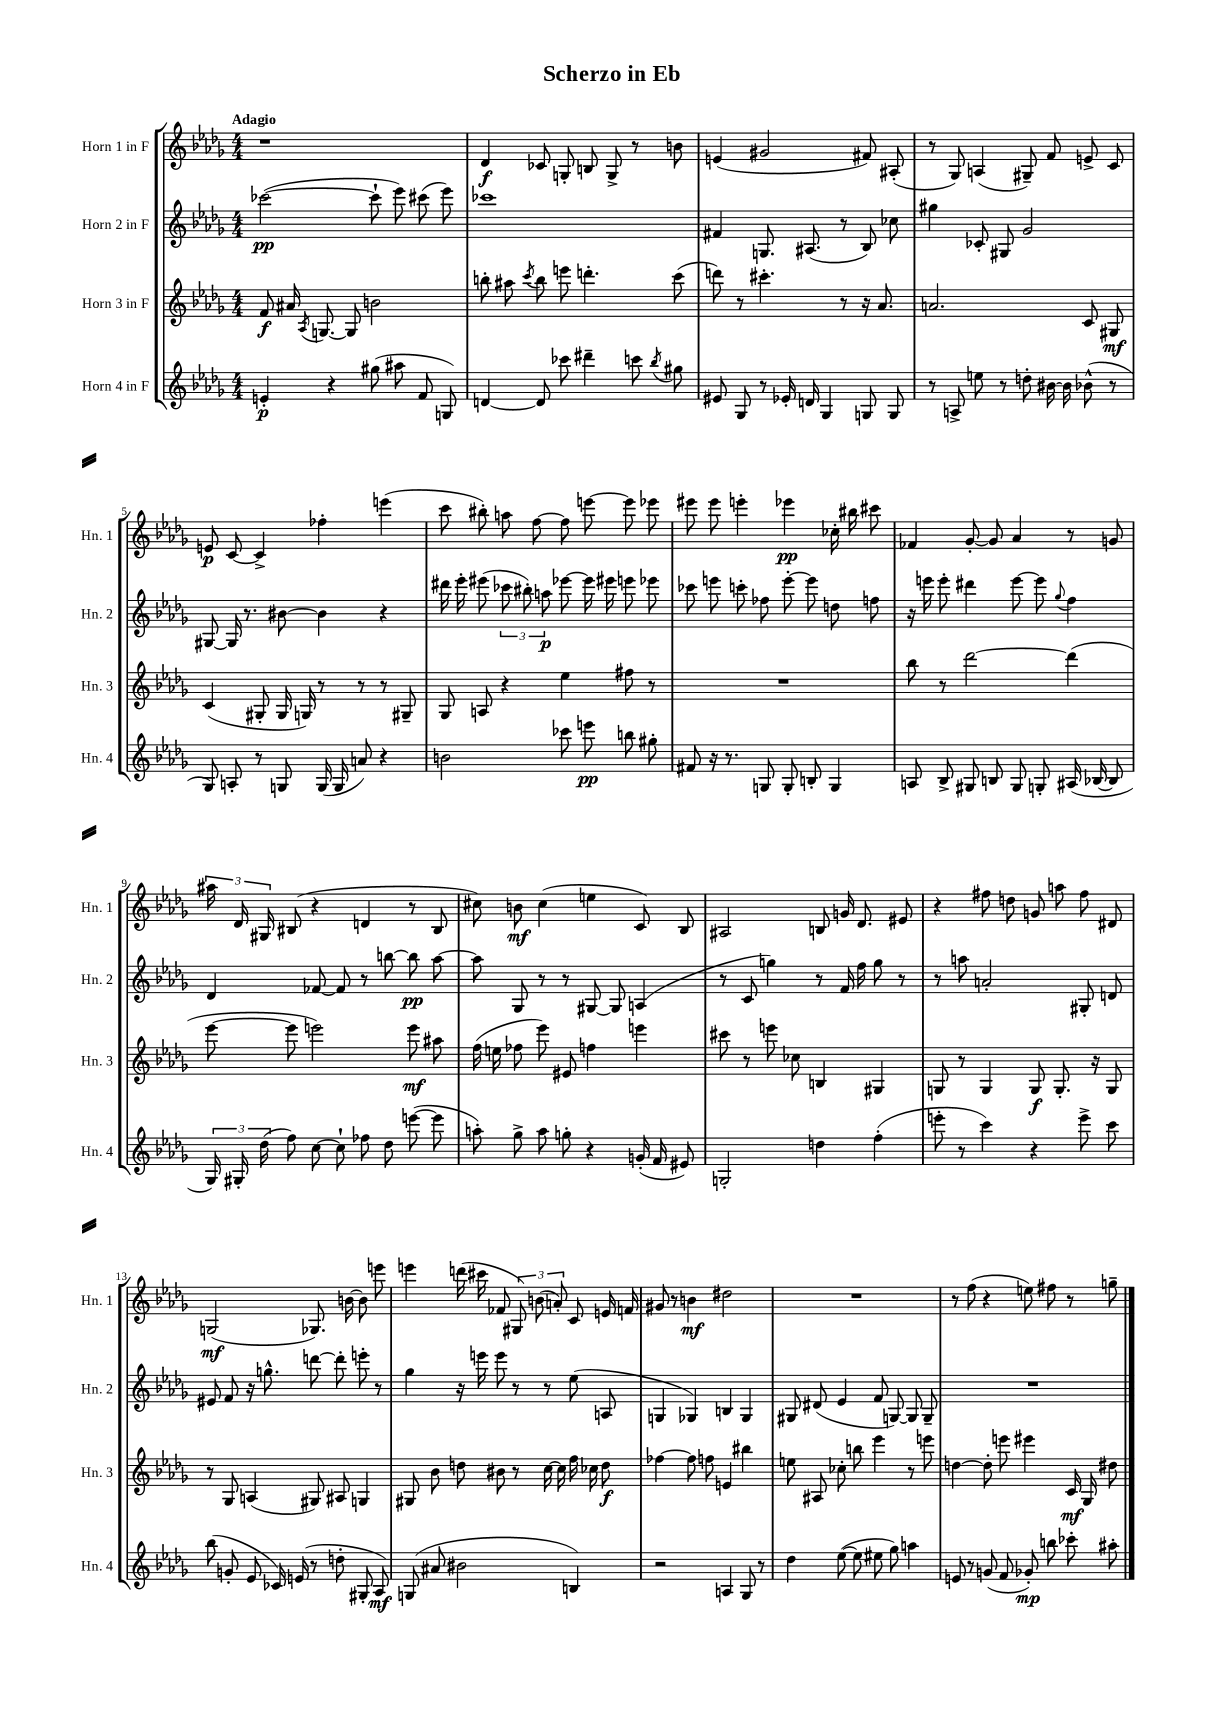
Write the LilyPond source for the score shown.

\header { title = "Scherzo in Eb" }
<<
\new StaffGroup <<
\new Staff = "s0" \with { instrumentName = "Horn 1 in F" shortInstrumentName = "Hn. 1" } {
    \clef treble \key des \major \numericTimeSignature \time 4/4 \tempo "Adagio"
    \autoBeamOff r1 |
    des'4\f ces'8 g8-. b8 g8-> r8 b'8 |
    e'4( gis'2 fis'8) ais8-.( |
    r8 ges8) a4( gis8--) f'8 e'8-> c'8 |
    e'8\p c'8~ c'4-> fes''4-. e'''4( |
    c'''8 bis''8-.) a''8 f''8~ f''8 e'''8~ e'''8 ees'''8 |
    eis'''8 eis'''8 e'''4-. ees'''4\pp ces''16-. bis''16 cis'''8 |
    fes'4 ges'8~-. ges'8 aes'4 r8 g'8 |
    \tuplet 3/2 { ais''16 des'16 gis16 } bis8( r4 d'4 r8 bis8 |
    cis''8) b'8\mf cis''4( e''4 c'8) bes8 |
    ais2 b8 g'16 des'8. eis'8 |
    r4 fis''8 d''8 g'8 a''8 fis''8 dis'8 |
    g2\mf( ges8.) b'16~ b'8 e'''8 |
    e'''4 d'''16( cis'''16 fes'8 \tuplet 3/2 { gis8) b'8( a'8-.) } c'8 e'16 f'16 |
    gis'8 r8 b'4\mf dis''2 |
    R1 |
    r8 f''8( r4 e''8) fis''8 r8 g''8-- \bar "|." |
}
\new Staff = "s1" \with { instrumentName = "Horn 2 in F" shortInstrumentName = "Hn. 2" } {
    \clef treble \key des \major \numericTimeSignature \time 4/4
    \autoBeamOff ces'''2~\pp( ces'''8-! ees'''8) cis'''8( ees'''8) |
    ces'''1 |
    fis'4 g8. ais8.( r8 bes8) ces''8 |
    gis''4 ces'8-. gis8 ges'2 |
    gis8~ gis16 r8. bis'8~ bis'4 r4 |
    dis'''16 ees'''16-. eis'''8( \tuplet 3/2 { ces'''8 bis''8-.) a''8\p } ees'''8~ ees'''16 eis'''16 e'''8 ees'''8 |
    ces'''8 e'''8 c'''8-. fes''8 e'''8~-. e'''8 d''8 f''8 |
    r16 e'''16 e'''8-. dis'''4 e'''8~ e'''8 \appoggiatura { ges''8 } f''4 |
    des'4 fes'8~ fes'8 r8 b''8~ b''8\pp aes''8~ |
    aes''8 ges8 r8 r8 gis8~ gis8 a4( |
    r8 c'8 g''4) r8 f'16 f''16 g''8 r8 |
    r8 a''8 a'2-. gis8-. d'8 |
    eis'8 f'8 r16 g''8.-^ d'''8~ d'''8-. e'''8-. r8 |
    ges''4 r16 e'''16 e'''8 r8 r8 ees''8( a8 |
    g4 ges4) b4 ges4 |
    gis8 dis'8( ees'4 f'8 g8~) g8 g8-- |
    R1 \bar "|." |
}
\new Staff = "s2" \with { instrumentName = "Horn 3 in F" shortInstrumentName = "Hn. 3" } {
    \clef treble \key des \major \numericTimeSignature \time 4/4
    \autoBeamOff f'8\f ais'16 \acciaccatura { aes8 } g8.~ g8 b'2 |
    b''8-. ais''8 \acciaccatura { c'''8 } b''8 e'''8 d'''4.-. c'''8( |
    d'''8) r8 cis'''4.-. r8 r16 aes'8. |
    a'2. c'8 gis8\mf |
    c'4( gis8-. gis16 g16) r8 r8 r8 gis8-- |
    ges8 a8 r4 ees''4 fis''8 r8 |
    R1 |
    bes''8 r8 des'''2~ des'''4( |
    ees'''8~ ees'''8 e'''2) e'''8\mf ais''8 |
    f''16( e''16 fes''8 ees'''8) eis'8 f''4 e'''4 |
    cis'''8 r8 e'''8 ces''8 b4 gis4 |
    g8 r8 g4 g8\f g8.-. r16 g8 |
    r8 ges8 a4( gis8) ais8 g4 |
    gis8 bes'8 d''8 bis'8 r8 c''16~ c''16 f''16 ces''16 d''8\f |
    fes''4~ fes''8 f''8 e'4 bis''4 |
    e''8 ais8 ces''8-. b''8 ees'''4 r8 e'''8 |
    d''4~ d''8-. e'''8 eis'''4 c'16\mf ges16 dis''8 \bar "|." |
}
\new Staff = "s3" \with { instrumentName = "Horn 4 in F" shortInstrumentName = "Hn. 4" } {
    \clef treble \key des \major \numericTimeSignature \time 4/4
    \autoBeamOff e'4-.\p r4 gis''8( ais''8 f'8 g8) |
    d'4~ d'8 ces'''8 dis'''4-- c'''8 \acciaccatura { bes''8 } gis''8 |
    eis'8 ges8 r8 ees'16-. d'16 ges4 g8 g8 |
    r8 a8-> e''8 r8 d''8-. bis'16~ bis'16 bes'8-^( r8 |
    ges8) a8-. r8 g8 g16( g16 a'8) r4 |
    b'2 ces'''8 e'''8\pp b''8 gis''8-. |
    fis'8 r16 r8. g8 g8-. b8-. g4 |
    a8 bes8-> gis8 b8 gis8 g8-. ais16( bes16~ bes8 |
    \tuplet 3/2 { ges16) gis16-. des''16( } f''8) c''8~ c''8-! fes''8 des''8 e'''8~( e'''8 |
    a''8-.) ges''8-> a''8 g''8-. r4 g'16-.( f'16 eis'8) |
    g2-. d''4 f''4-.( |
    e'''8-. r8 c'''4) r4 e'''8-> c'''8 |
    bes''8( g'8-. ees'8 ces'16) e'16( r8 d''8-. gis8-. aes8\mf) |
    g8( ais'8 bis'2 b4) |
    r2 a4 ges8 r8 |
    des''4 ees''8~( ees''8 eis''8 ges''8) a''4 |
    e'8 r8 g'8( f'8 ges'8-.\mp) b''8 ces'''8-. ais''8-. \bar "|." |
}
>>
>>
